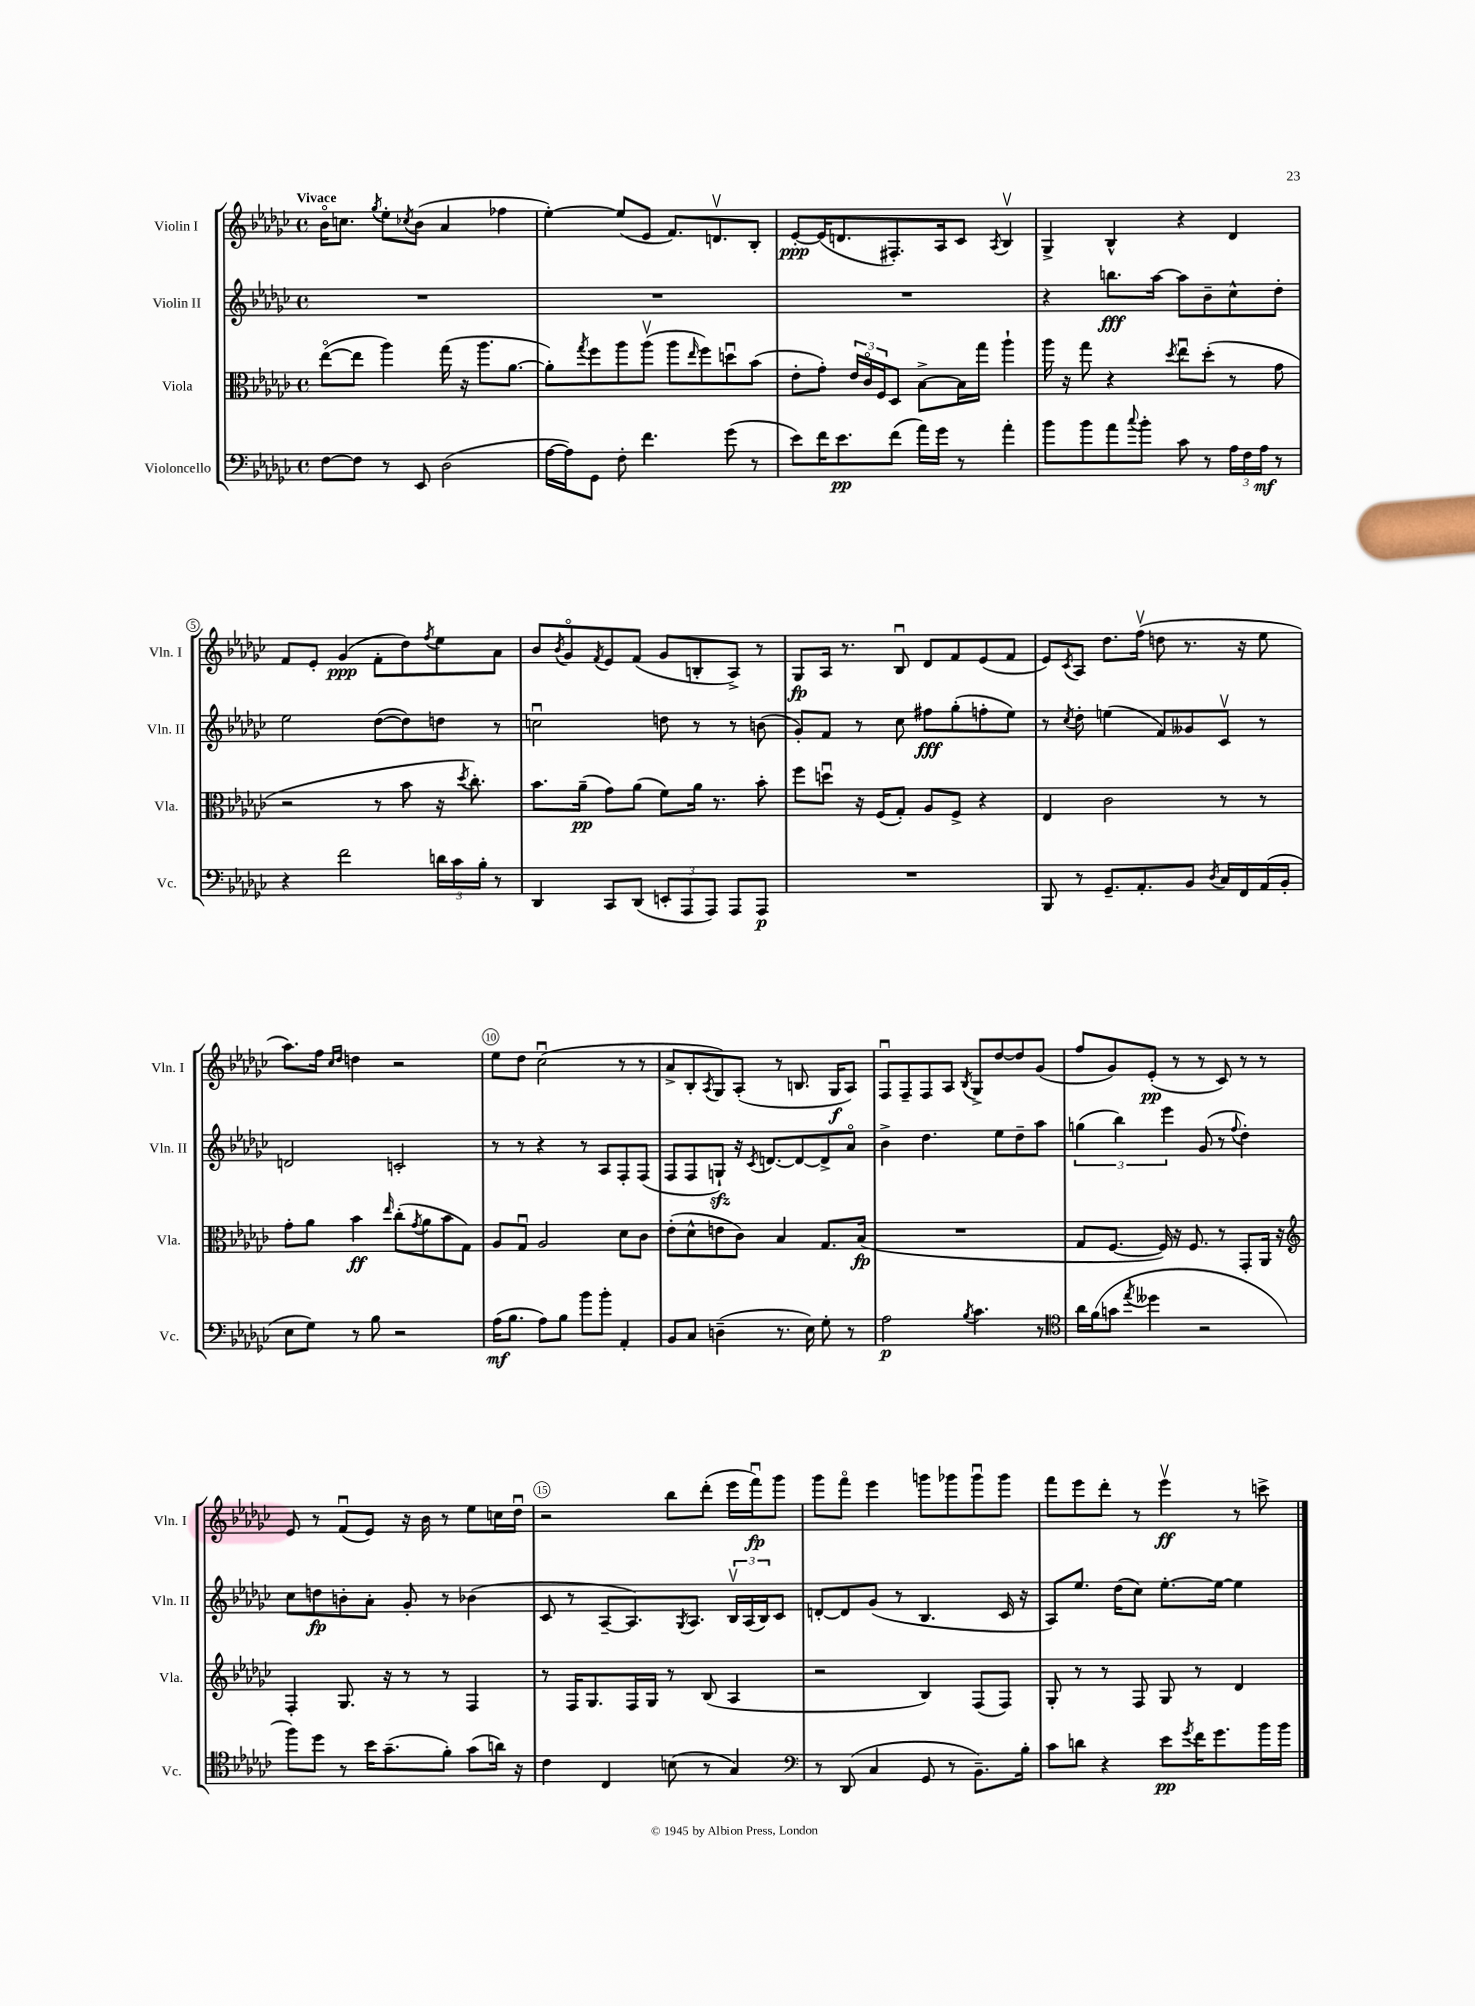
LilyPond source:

<<
\new StaffGroup <<
\new Staff = "s0" \with { instrumentName = "Violin I" shortInstrumentName = "Vln. I" } {
    \clef treble \key ges \major \defaultTimeSignature \time 4/4 \tempo "Vivace"
    bes'16\flageolet c''8. \acciaccatura { ges''8 } ees''8-. \acciaccatura { ces''8 } bes'8( aes'4 fes''4 |
    ees''4~-.) ees''8( ees'8 f'8.) d'8.\upbow bes8-. |
    ees'8~-.\ppp ees'16( d'8. fis8.-.) aes16 ces'8 \acciaccatura { aes8 } bes4\upbow |
    ges4-> bes4-^ r4 des'4 |
    f'8 ees'8-. ges'4\ppp( f'8-. des''8) \acciaccatura { f''8 } ees''8 aes'8 |
    bes'8 \acciaccatura { bes'8 } ges'8\flageolet \acciaccatura { f'8 } ees'8 f'8( ges'8 b8-. aes8->) r8 |
    ges8\fp aes16 r8. bes8\downbow des'8 f'8 ees'8( f'8 |
    ees'8) \acciaccatura { ces'8 } aes8 des''8. f''16\upbow( d''8 r8. r16 ees''8 |
    aes''8.) f''16 \grace { ces''16 des''16 } d''4 r2 |
    ees''8 des''8 ces''2\downbow( r8 r8 |
    aes'8-> bes8-. \acciaccatura { aes8 } ges8) aes8-.( r8 b8. ges16\f aes8) |
    f8\downbow f8-- f8 aes8 \acciaccatura { bes8 } ges8-> des''8~ des''8 ges'8( |
    f''8 ges'8) ees'8-.\pp( r8 r8 ces'8) r8 r8 |
    ees'8 r8 f'8\downbow( ees'8) r16 bes'16 r8 ees''8 c''16 des''16\downbow |
    r2 bes''8 des'''8-.( ees'''16 f'''16\downbow\fp) ges'''8 |
    ges'''8 f'''8\flageolet ees'''4 g'''8 ges'''8 ges'''8\downbow ges'''8 |
    f'''8 ees'''8 des'''8-. r8 ees'''4\upbow\ff r8 c'''8-> \bar "|." |
}
\new Staff = "s1" \with { instrumentName = "Violin II" shortInstrumentName = "Vln. II" } {
    \clef treble \key ges \major \defaultTimeSignature \time 4/4
    R1 |
    R1 |
    R1 |
    r4 b''8.\fff aes''16~ aes''8 bes'8-- ces''8-^ des''8-. |
    ees''2 des''8~( des''8) d''8 r8 |
    c''2\downbow d''8 r8 r8 b'8( |
    ges'8-.) f'8 r8 ces''8 fis''8\fff ges''8-.( f''8-. ees''8) |
    r8 \acciaccatura { ces''8 } des''8-. e''4( f'8) geses'8 ces'8\upbow r8 |
    d'2 c'2-. |
    r8 r8 r4 r8 aes8 f8-. f8( |
    f8 f8 g8-!\sfz) r16 \acciaccatura { ces'8 } d'8.~ d'8~ d'8-> aes'8\flageolet |
    bes'4-> des''4. ees''8 des''8-- aes''8 |
    \tuplet 3/2 { g''4( bes''4) ees'''4 } ges'8( r8 \appoggiatura { f''8 } des''4-.) |
    ces''8 d''8\fp b'8-. aes'8-. ges'8-. r8 bes'4( |
    ces'8 r8 aes8~-- aes8.) \acciaccatura { ges8 } aes8. \tuplet 3/2 { bes16\upbow aes16( bes16) } ces'8 |
    d'8~-. d'8 ges'8( r8 bes4. ces'16 r16 |
    aes8) ees''8. des''16( ces''8) ees''8.~-. ees''16~ ees''4 \bar "|." |
}
\new Staff = "s2" \with { instrumentName = "Viola" shortInstrumentName = "Vla." } {
    \clef alto \key ges \major \defaultTimeSignature \time 4/4
    ees''8~\flageolet( ees''8 aes''4) ges''16( r16 aes''8. aes'8.~ |
    aes'8-.) \acciaccatura { ges''8 } f''8 aes''8 aes''8\upbow( aes''8 \grace { ees''16 } f''8) d''8\downbow bes'8( |
    ees'8-. ges'8-.) \tuplet 3/2 { ees'16 ces'16\flageolet f16 } des8 bes8~-> bes16 ges''16 aes''4-! |
    aes''16 r16 ges''8 r4 \acciaccatura { des''8 } ees''8\downbow des''8-.( r8 ges'8 |
    r2 r8 bes'8 r16 \acciaccatura { des''8 } ces''8.-.) |
    bes'8. aes'16--\pp( ges'8) aes'8( f'8) aes'16 r8. bes'8-. |
    f''8 d''8\downbow r16 f16( ges8-.) aes8 f8-> r4 |
    ees4 ces'2 r8 r8 |
    ges'8-. aes'8 bes'4\ff \grace { ees''16 } ces''8-.( \acciaccatura { ges'8 } aes'8 bes'8 ges8) |
    aes8 ges8\downbow aes2 des'8 ces'8 |
    ees'8-.( des'8-^ e'8 ces'8) bes4 ges8. bes16\fp( |
    R1 |
    ges8 f8.~ f16) r16 f8. r8 ges,8-. aes,16 r16 |
    \clef treble f4-. ges8. r16 r8 r8 f4 |
    r8 f16 ges8. f16 ges16 r8 bes8( aes4 |
    r2 bes4) f8( f8) |
    ges8-. r8 r8 f8 ges8 r8 des'4 \bar "|." |
}
\new Staff = "s3" \with { instrumentName = "Violoncello" shortInstrumentName = "Vc." } {
    \clef bass \key ges \major \defaultTimeSignature \time 4/4
    f8~ f8 r8 ees,8 des2( |
    aes16~ aes16) ges,8 f8-. f'4. ges'8( r8 |
    ees'8) f'16 ees'8.\pp f'8( aes'16) ges'16 r8 aes'4-. |
    bes'8 bes'8 aes'8 \appoggiatura { ces''8 } bes'8-. ces'8 r8 \tuplet 3/2 { aes16 f16 aes16\mf } r8 |
    r4 f'2 \tuplet 3/2 { d'16 ces'16 bes16-. } r8 |
    des,4 ces,8 des,8( \tuplet 3/2 { e,8-. aes,,8 aes,,8) } aes,,8 aes,,8\p |
    R1 |
    bes,,8 r8 ges,8.-- aes,8.-. bes,8 \acciaccatura { des8 } ces16 f,16 aes,16( bes,16-. |
    ees8 ges8) r8 bes8 r2 |
    aes16\mf( bes8. aes8) bes8 bes'8 bes'8-. aes,4-. |
    bes,8 ces8 d4--( r8. ees16) ges8-. r8 |
    aes2\p \acciaccatura { bes8 } ces'4. r8 |
    \clef tenor aes'16 f'16( g'8 \acciaccatura { ees''8 } deses''4 r2 |
    f''8) des''8 r8 bes'16 ges'8.--( f'8-.) ges'8( a'16) r16 |
    ces'4 ces4 b8( r8 ges4) |
    \clef bass r8 des,8( ces4 ges,8 r8 bes,8.--) bes16-. |
    ces'8 d'8 r4 ees'8\pp \acciaccatura { ges'8 } f'16 ges'8. bes'16 bes'16 \bar "|." |
}
>>
>>
\layout { \context { \Score \override BarNumber.break-visibility = ##(#f #t #t) barNumberVisibility = #(every-nth-bar-number-visible 5) \override BarNumber.stencil = #(make-stencil-circler 0.1 0.3 ly:text-interface::print) } }
